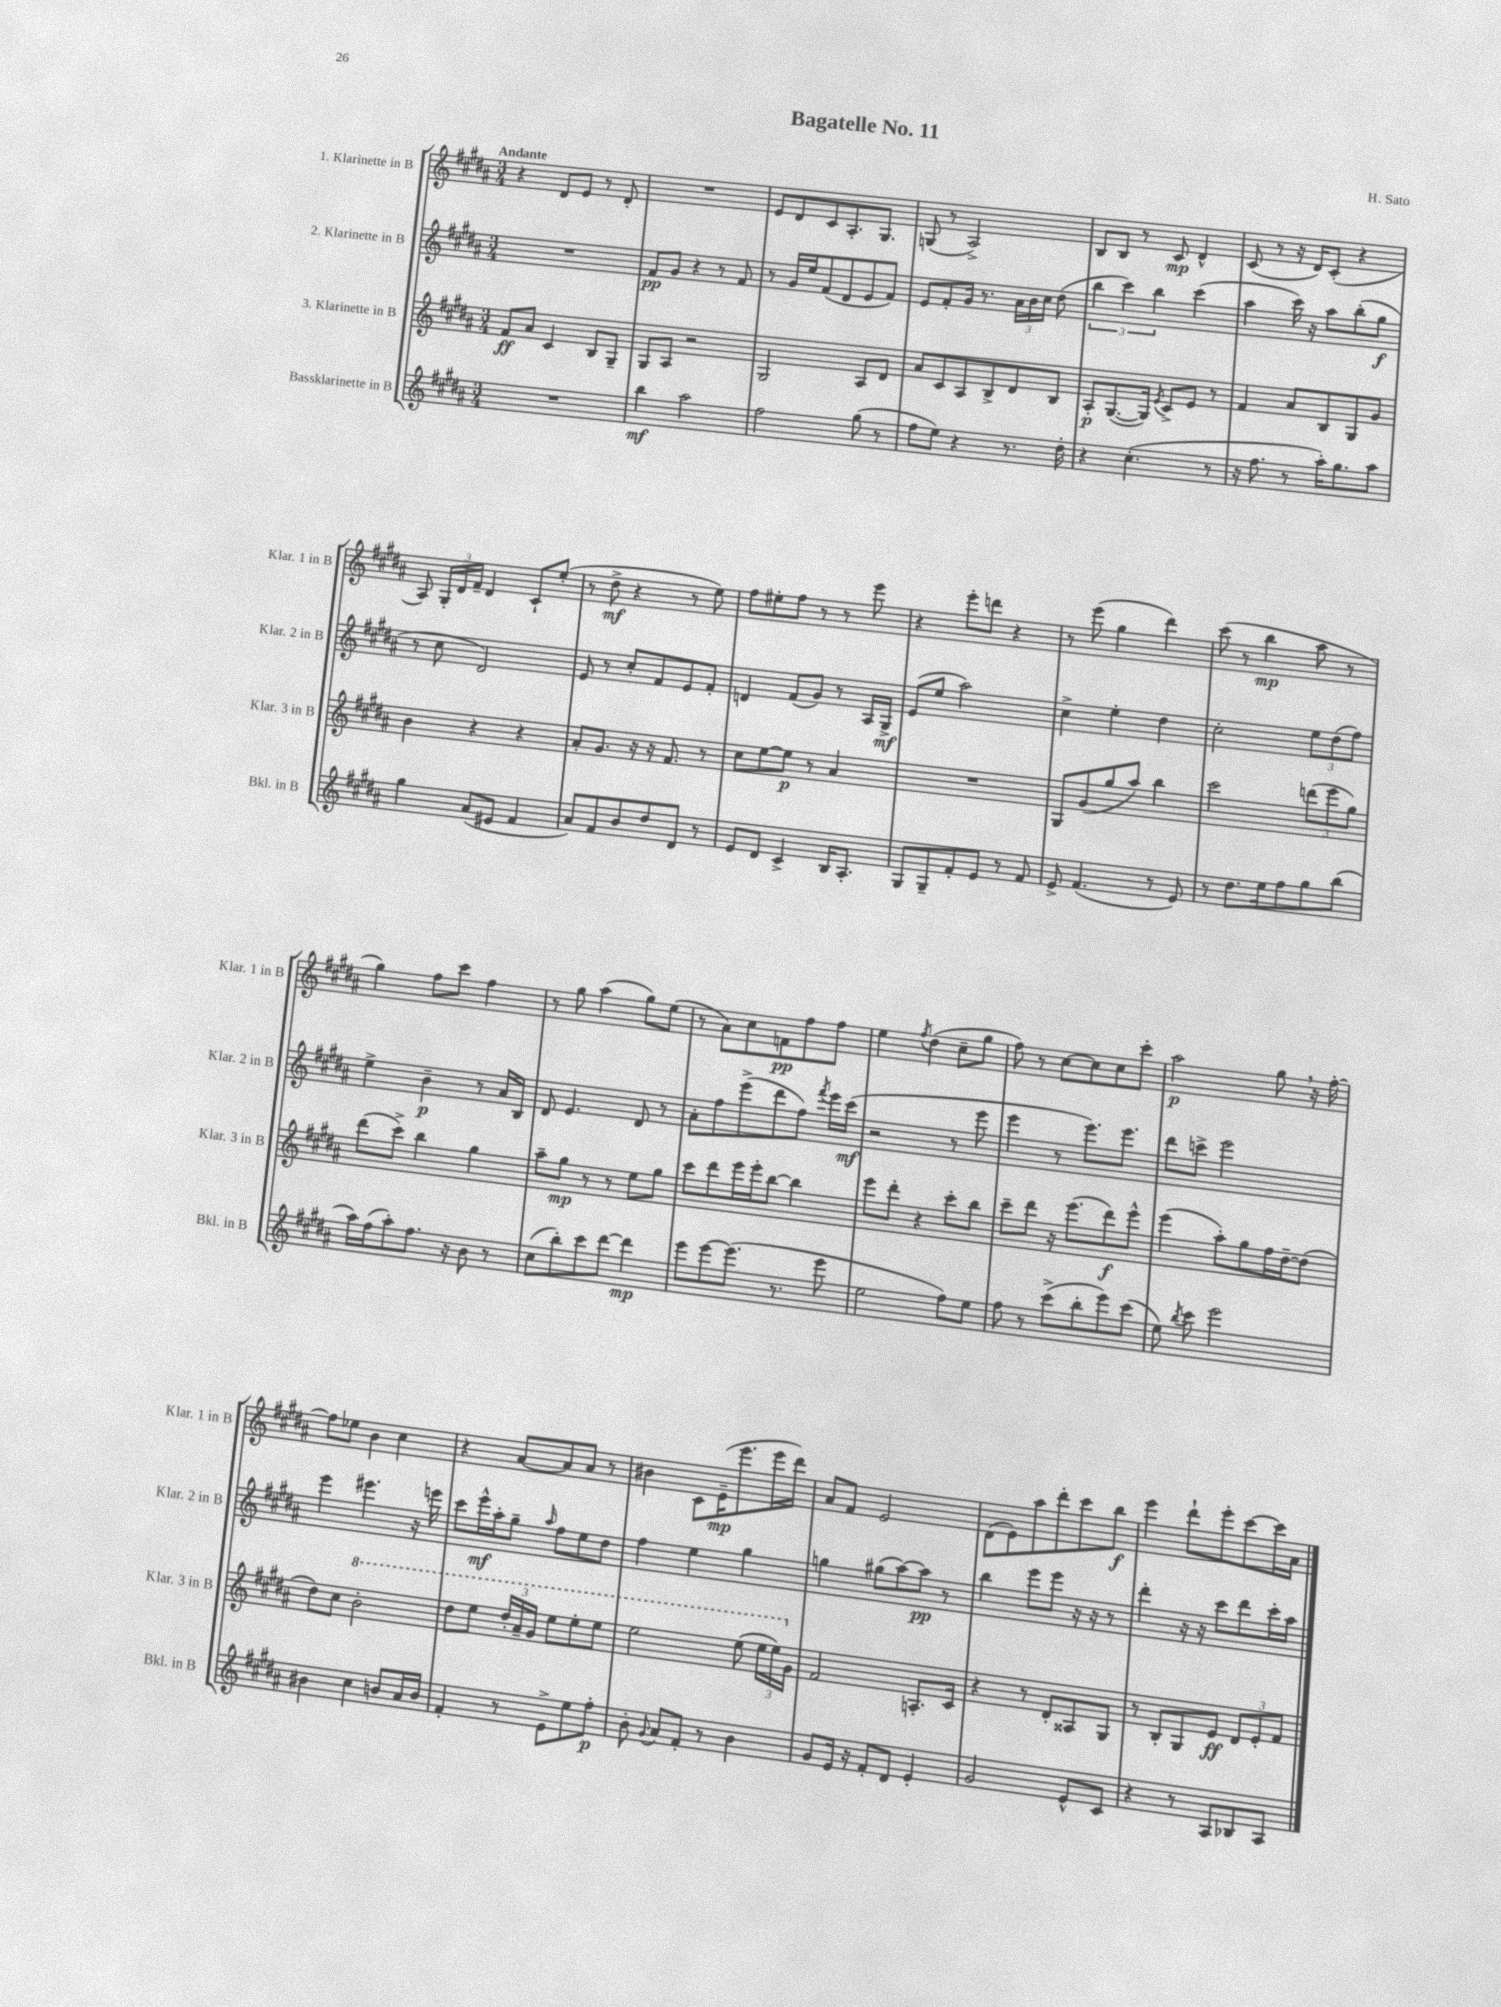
\header { title = "Bagatelle No. 11" composer = "H. Sato" }
<<
\new StaffGroup <<
\new Staff = "s0" \with { instrumentName = "1. Klarinette in B" shortInstrumentName = "Klar. 1 in B" } {
    \clef treble \key b \major \numericTimeSignature \time 3/4 \tempo "Andante"
    \autoBeamOff r4 dis'8[ e'8] r8 dis'8-. |
    R2. |
    e'8[ dis'8 cis'8 ais8.-. gis8.] |
    g8( r8 ais2->) |
    b8[ b8] r8 cis'8\mp dis'4-^ |
    cis'8( r8 r16 dis'16[) cis'8]-.( r4 |
    ais8) \tuplet 3/2 { gis16[-. dis'16 fis'16]-- } dis'4 cis'8[-! e''8]-.( |
    r8 dis''8->\mf r4 r8 e''8) |
    fis''8[ eis''8-. fis''8] r8 r8 e'''8 |
    r4 e'''8[-. d'''8] r4 |
    r8 e'''8( gis''4 dis'''4) |
    cis'''8( r8 b''4\mp ais''8 r8 |
    gis''4) fis''8[ cis'''8] fis''4 |
    r8 gis''8 ais''4( gis''8[) e''8]( |
    r8 ais'8[) cis''8 f'8\pp fis''8 fis''8] |
    e''4 \acciaccatura { fis''8 } dis''4( cis''8[-- gis''8] |
    fis''8) r8 cis''8[~ cis''8 cis''8 cis'''8]-. |
    ais''2\p gis''8 \breathe r16 fis''16~-. |
    fis''8[ ees''8] b'4 cis''4 |
    r4 ais'8[~ ais'8 ais'8] r8 |
    bis'4 cis'8[ e'16--\mp( e'''8. e'''16 dis'''16]) |
    ais'8[ fis'8] e'2 |
    dis'8[( e'8) ais''8 dis'''8-. cis'''8 b''8]\f |
    e'''4 dis'''8[-! e'''8-. cis'''8~ cis'''16 ais'16] \bar "|." |
}
\new Staff = "s1" \with { instrumentName = "2. Klarinette in B" shortInstrumentName = "Klar. 2 in B" } {
    \clef treble \key b \major \numericTimeSignature \time 3/4
    \autoBeamOff R2. |
    fis'8[\pp gis'8] r4 r8 fis'8 |
    r8 gis'16[ e''16 fis'8( dis'8 e'8 fis'8]) |
    e'8[ fis'8-. gis'16] r8. \tuplet 3/2 { ais'16[ b'16 cis''16] } dis''8( |
    \tuplet 3/2 { b''4 cis'''4) b''4 } cis'''4( |
    ais''4 cis'''16) r16 ais''8[ b''8-.( gis''8]\f |
    r8 cis''8 dis'2) |
    e'8 r8 cis''8[-. fis'8 e'8 fis'8]-. |
    d'4 fis'8[( gis'8]) r8 ais16[ gis16]->\mf |
    e'8[( e''8] ais''2) |
    cis''4-> e''4-. dis''4 |
    cis''2-. \tuplet 3/2 { e''8[ dis''8( fis''8]) } |
    e''4-> b'4--\p r8 ais'16[ b16] |
    dis'8 e'4. dis'8 r8 |
    ais'8[-. fis''8 e'''8->( dis'''8 fis''8]) \acciaccatura { fis'''8 } e'''16[ cis'''16]\mf( |
    r2 r8 e'''8 |
    e'''4 r8 e'''8.[) e'''8.] |
    dis'''8[ c'''8]-> e'''2 |
    e'''4 eis'''4. r16 e'''16 |
    cis'''8[ e'''16-^\mf ais''16-. gis''8]-- \grace { ais''16 } fis''8[ e''8 dis''8] |
    fis''4 e''4 gis''4 |
    g''4 gis''8[( ais''8~) ais''8]\pp r8 |
    b''4 e'''8[ e'''8] r16 r16 r8 |
    dis'''4-. r16 r16 cis'''8[ dis'''8 cis'''16-. ais''16] \bar "|." |
}
\new Staff = "s2" \with { instrumentName = "3. Klarinette in B" shortInstrumentName = "Klar. 3 in B" } {
    \clef treble \key b \major \numericTimeSignature \time 3/4
    \autoBeamOff fis'8[\ff ais'8] cis'4 b8[ gis8]-- |
    gis8[ ais8] r2 |
    gis2 ais8[ dis'8] |
    ais'8[ cis'8 ais8 b8-> dis'8 b8] |
    ais8[-.\p gis8.~( gis16]) \acciaccatura { e'8 } cis'8[-> e'8] r8 |
    fis'4 ais'8[ b8 gis8 gis'8] |
    b'4 r4 r4 |
    ais'8[-. gis'8.] r16 r16 fis'8. r8 |
    cis''8[ e''8~ e''8]\p r8 ais'4 |
    R2. |
    gis8[ gis'8( gis''8 ais''8]) b''4 |
    cis'''2 \tuplet 3/2 { d'''8[( e'''8 gis''8]) } |
    dis'''8[( cis'''8]->) b''4 gis''4 |
    ais''8[-- gis''8]\mp r8 r8 e''8[ gis''8] |
    cis'''8[ dis'''8 e'''16 e'''16-. b''8]~ b''4 |
    e'''8[ dis'''8]-. r4 cis'''8[-. b''8] |
    cis'''8[-- dis'''8] r16 e'''8.[( dis'''8\f) e'''8]-^ |
    e'''4( ais''8[-.) gis''8 fis''16 dis''16~-- dis''8]( |
    dis''8[) cis''8] \ottava #1 b''2-. |
    dis'''8[ e'''8] \tuplet 3/2 { dis'''16[-. ais''16-- gis''16] } e'''8[ e'''8-. e'''8] |
    e'''2 e'''8( \tuplet 3/2 { e'''16[ e'''16) \ottava #0 gis'16] } |
    fis'2 a8.[-. cis'16] |
    r4 r8 dis'8[-. aisis8 gis8] |
    r8 b8[-. gis8 e'8]\ff \tuplet 3/2 { dis'8[ e'8-. fis'8] } \bar "|." |
}
\new Staff = "s3" \with { instrumentName = "Bassklarinette in B" shortInstrumentName = "Bkl. in B" } {
    \clef treble \key b \major \numericTimeSignature \time 3/4
    \autoBeamOff R2. |
    b''4\mf ais''2 |
    fis''2 gis''8( r8 |
    fis''8[ e''8]) r4 r8. dis''16-. |
    r4 cis''4.-.( r8 |
    r16 fis''8. r8 ais''16[-.) gis''8. ais''8] |
    gis''4 ais'8[( eis'8] fis'4 |
    ais'8[) fis'8 b'8 dis''8 dis'8] r8 |
    e'8[ dis'8] cis'4-> b16[ ais8.]-. |
    gis8[ gis8-- fis'8-. e'8] r8 fis'8 |
    e'8-> fis'4.( r8 e'8) |
    r8 dis''8.[ e''16 fis''8 gis''8 b''8]( |
    ais''16[) fis''16( ais''8-.) fis''8.] r16 b'8 r8 |
    cis''8[( b''8-.) cis'''8 dis'''8]~ dis'''4\mp |
    e'''8[ e'''8~ e'''8.]( r8. e'''8 |
    e''2 fis''8[) e''8] |
    fis''8 r8 cis'''8[->( b''8-. e'''8) cis'''8]( |
    e''8) \acciaccatura { b''8 } cis'''8 e'''2 |
    bis'4 cis''4 b'8[ ais'16 b'16] |
    fis'4-. r8 e'8[-> e''8 fis''8]-.\p |
    b'8-. \appoggiatura { gis'8 } ais'8[ fis'8]-. r8 b'4 |
    gis'8[ e'16] r16 fis'8[-. dis'8] e'4-. |
    gis'2 e'8[-^ cis'8] |
    r4 r8 ais8[ bes8 ais8] \bar "|." |
}
>>
>>
\layout { \context { \Score \remove "Bar_number_engraver" } }
